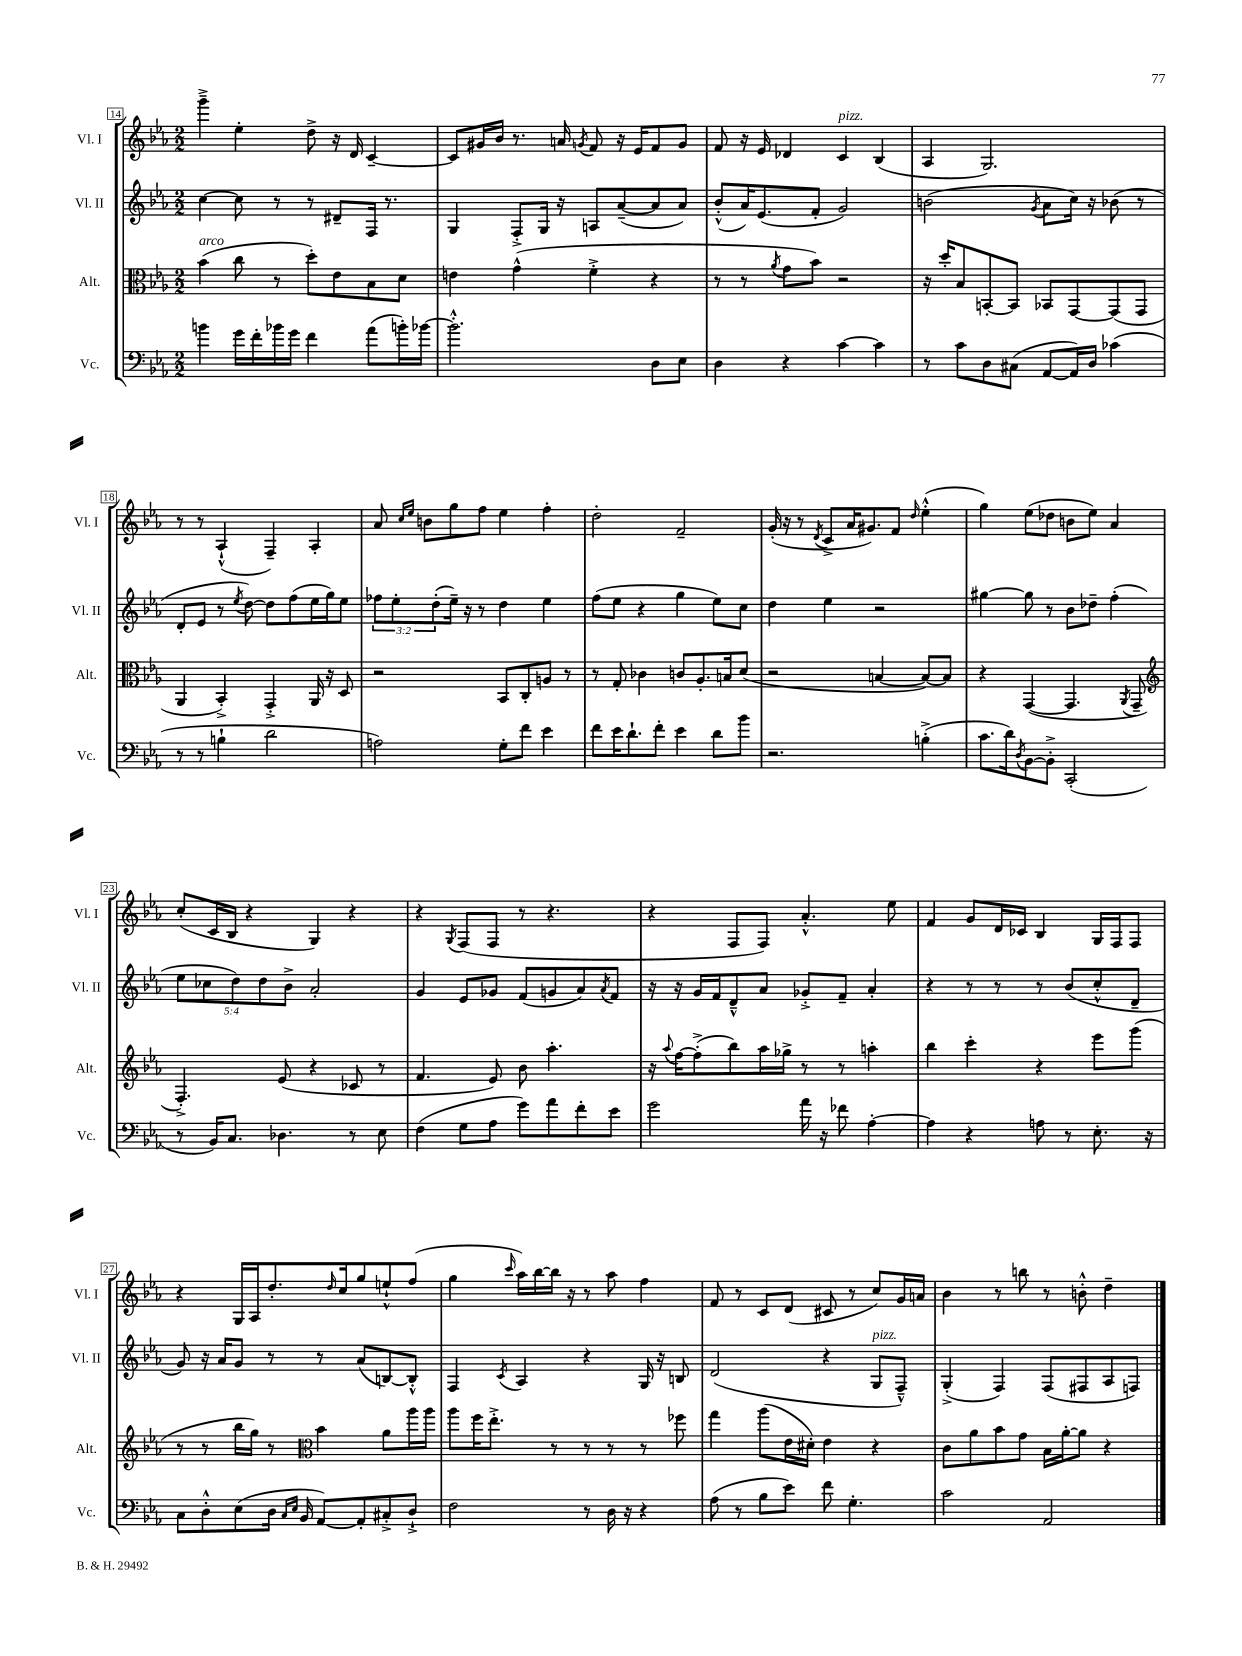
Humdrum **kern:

**kern	**kern	**kern	**kern
*staff4	*staff3	*staff2	*staff1
*clefF4	*clefC3	*clefG2	*clefG2
*k[b-e-a-]	*k[b-e-a-]	*k[b-e-a-]	*k[b-e-a-]
*M2/2	*M2/2	*M2/2	*M2/2
4b	(4b-	[4cc	4ggg~^
16g	8cc	8cc]	4ee-'
16f'	.	.	.
16b-	8r	8r	.
16g	.	.	.
4f	8dd')	8r	8dd^
.	8e-	8d#~	16r
.	.	.	16d
(8a-	8B-	16F	[4c~
.	.	8.r	.
16b')	8d	.	.
[16b-	.	.	.
=	=	=	=
2.b-'^^]	4e	4G	8c]
.	.	.	16g#
.	.	.	16b-
.	(4g^^	8F'^	8.r
.	.	16G	.
.	.	16r	16a
.	.	.	8qg
.	4f'^	8A	8f
.	.	([8a-~	16r
.	.	.	16e-
8D	4r	8a-]	8f
8E-	.	8a-)	8g
=	=	=	=
4D	8r	(8b-'^^	8f
.	8r	16a-)	16r
.	.	(8.e-	16e-
.	8qa-	.	.
4r	8g	.	4d-
.	8b-)	8f'	.
[4c	2r	2g)	4c
4c]	.	.	(4B-
=	=	=	=
8r	16r	(2b	4A-
.	16dd'	.	.
8c	8B-	.	.
8D	[8BB'	.	2.G)
(8C#	8BB]	.	.
.	.	8qg	.
[8AA-	8BB-	8a-	.
16AA-])	[8GG	16cc)	.
16D	.	16r	.
(4c-	(8GG]	(8b-	.
.	8GG	8r	.
=	=	=	=
8r	4AA-	8d'	8r
8r	.	8e-	8r
4B`	4BB-'^)	8r	(4A-`^^
.	.	8qee-	.
.	.	[8dd)	.
2d	4GG'^	8dd]	4F~)
.	.	(8ff	.
.	16AA-	16ee-	4A-'
.	16r	16gg)	.
.	8D	8ee-	.
=	=	=	=
2A)	2r	12ff-	8a-
.	.	12ee-'	.
.	.	.	16qqcc
.	.	.	16qqee-
.	.	.	8b
.	.	(12dd'	.
.	.	16ee-~)	8gg
.	.	16r	.
.	.	8r	8ff
8G'	8BB-	4dd	4ee-
8f	8C'	.	.
4e-	8A	4ee-	4ff'
.	8r	.	.
=	=	=	=
8f	8r	(8ff	2dd'
16e-	8G'	8ee-	.
8.d`	.	.	.
.	4c-	4r	.
8f'	.	.	.
4e-	8c	4gg	2f~
.	8.A-'	.	.
8d	.	8ee-)	.
.	16B	.	.
8b-	(8d	8cc	.
=	=	=	=
2.r	2r	4dd	(16g'
.	.	.	16r
.	.	.	8r
.	.	.	8qd
.	.	4ee-	8c^
.	.	.	16a-
.	.	.	8.g#)
.	[4B	2r	.
.	.	.	8f
.	.	.	16qqdd
(4B'^	8B_)	.	(4ee-'^^
.	8B]	.	.
=	=	=	=
8.c	4r	[4gg#	4gg)
16d)	.	.	.
8qD	.	.	.
[8BB-	([4GG	8gg#]	(8ee-
8BB-'^]	.	8r	8dd-
(2CC'	4.GG]	8b-	8b
.	.	8dd-~	8ee-)
.	.	(4ff'	4a-
.	8qAA-	.	.
.	8GG~	.	.
=	=	=	=
*	*clefG2	*	*
8r	4.F'^)	10ee-	(8cc'
.	.	10cc-	.
16BB-)	.	.	16c
8.C	.	.	16B-
.	.	10dd)	.
.	.	.	4r
.	.	10dd	.
4.D-	(8e-	.	.
.	.	10b-^	.
.	4r	2a-'	4G)
8r	8c-	.	4r
8E-	8r	.	.
=	=	=	=
(4F	4.f	4g	4r
.	.	.	8qG
8G	.	8e-	(8F
8A-	8e-)	8g-	8F
8g)	8b-	(8f	8r
8a-	4.aa-'	8g	4.r
8f'	.	8a-)	.
.	.	8qa-	.
8e-	.	8f	.
=	=	=	=
2g	16r	16r	4r
.	8qqaa-	.	.
.	[16ff	16r	.
.	(8ff'^]	16g	.
.	.	16f	.
.	8bb-)	8d~^^	8F
.	16aa-	8a-	8F)
.	16gg-^	.	.
16a-	8r	8g-'^	4.a-'^^
16r	.	.	.
8f-	8r	8f~	.
[4A-'	4aa'	4a-'	.
.	.	.	8ee-
=	=	=	=
4A-]	4bb-	4r	4f
4r	4ccc'	8r	8g
.	.	8r	16d
.	.	.	16c-
8A	4r	8r	4B-
8r	.	(8b-	.
8.E-'	8eee-	8cc'^^	16G
.	.	.	16F
.	(8ggg	8d~	8F
16r	.	.	.
=	=	=	=
8C	8r	8g)	4r
8D'^^	8r	16r	.
.	.	16a-	.
(8E-	16bb-	8g	16G
.	16gg)	.	16A-
16D	8r	8r	8.dd'
16qqC	.	.	.
16qqE-	.	.	.
16BB-	.	.	.
*	*clefC3	*	*
[8AA-)	4b-	8r	.
.	.	.	16qqdd
.	.	.	16cc
8AA-']	.	(8a-	8gg
8C#'^	8a-	[8B)	8ee`^^
8D`^	16aa-	8B'^^]	(8ff
.	16aa-	.	.
=	=	=	=
2F	8aa-	4F	4gg
.	16ff	.	.
.	8.ee-'^	.	.
.	.	8qc	16qqccc
.	.	4A-	16aa-)
.	.	.	[16bb-
.	8r	.	16bb-]
.	.	.	16r
8r	8r	4r	8r
16D	8r	.	8aa-
16r	.	.	.
4r	8r	16G	4ff
.	.	16r	.
.	8ff-	8B	.
=	=	=	=
(8A-	4gg	(2d	8f
8r	.	.	8r
8B-	(8aa-	.	8c
8e-)	16e-	.	(8d
.	16d#')	.	.
8f	4e-	4r	8c#
4.G'	.	.	8r
.	4r	8G	8cc)
.	.	8F~^^)	16g
.	.	.	16a
=	=	=	=
2c	8c	(4G'^	4b-
.	8a-	.	.
.	8b-	4F)	8r
.	8g	.	8bb
2AA-	16B-	(8F	8r
.	[16a-'	.	.
.	8a-]	8F#	8b'^^
.	4r	8A-	4dd~
.	.	8F)	.
==	==	==	==
*-	*-	*-	*-
